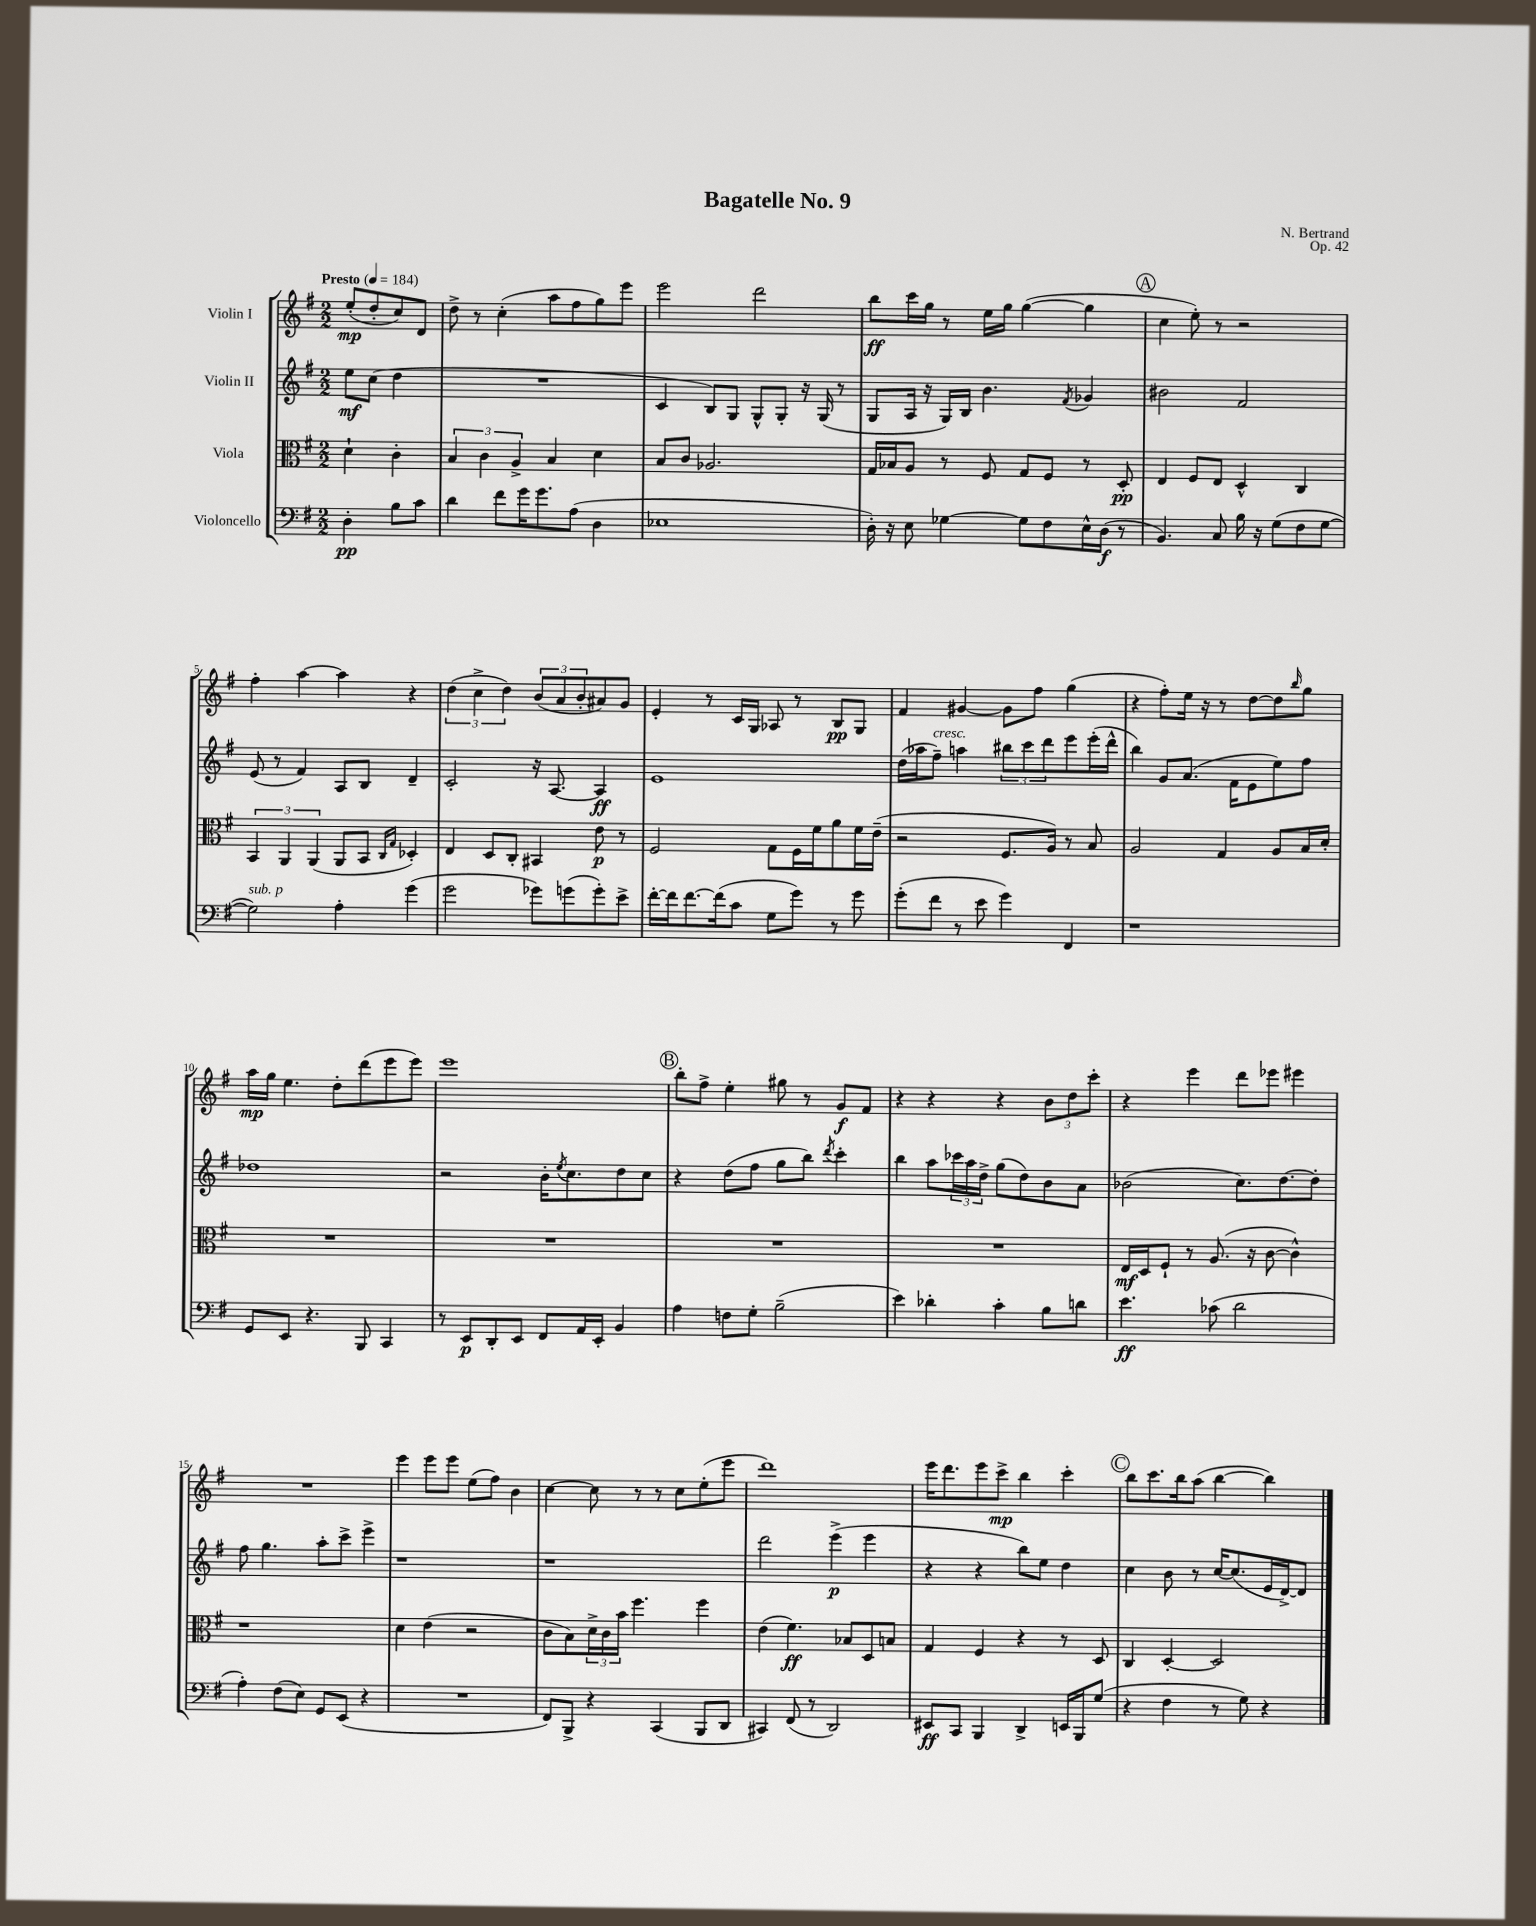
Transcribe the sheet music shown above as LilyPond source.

\header { title = "Bagatelle No. 9" composer = "N. Bertrand" opus = "Op. 42" }
<<
\new StaffGroup <<
\new Staff = "s0" \with { instrumentName = "Violin I" } {
    \clef treble \key g \major \numericTimeSignature \time 2/2 \partial 2 \tempo "Presto" 4 = 184
    e''8-.\mp( d''8-. c''8) d'8 |
    d''8-> r8 c''4-.( a''8 fis''8 g''8) e'''8 |
    e'''2 d'''2 |
    b''8\ff c'''16 g''16 r8 e''16 g''16 g''4~( g''4 |
    \mark \markup { \circle "A" } c''4 e''8-.) r8 r2 |
    fis''4-. a''4~ a''4 r4 |
    \tuplet 3/2 { d''4( c''4-> d''4) } \tuplet 3/2 { b'8( a'8 b'8-. } ais'8) g'8 |
    e'4-. r8 c'16 g16 aes8 r8 b8\pp g8 |
    fis'4 gis'4~ gis'8 fis''8 g''4( |
    r4 fis''8-.) e''16 r16 r8 d''8~ d''8 \grace { b''16 } g''8 |
    a''16\mp g''16 e''4. d''8-. d'''8( e'''8 e'''8) |
    e'''1 |
    \mark \markup { \circle "B" } b''8-. fis''8-> e''4-. gis''8 r8 g'8\f fis'8 |
    r4 r4 r4 \tuplet 3/2 { b'8 d''8 c'''8-. } |
    r4 e'''4 d'''8 ees'''8 eis'''4 |
    R1 |
    e'''4 e'''8 e'''8 e''8( fis''8) b'4 |
    c''4~ c''8 r8 r8 c''8 e''8-.( e'''8 |
    d'''1) |
    e'''16 d'''8. e'''8 c'''8->\mp b''4 c'''4-. |
    \mark \markup { \circle "C" } b''8 c'''8. b''16 a''8( b''4~ b''4) \bar "|." |
}
\new Staff = "s1" \with { instrumentName = "Violin II" } {
    \clef treble \key g \major \numericTimeSignature \time 2/2 \partial 2
    e''8\mf c''8( d''4 |
    R1 |
    c'4 b8) g8 g8-^ g8-. r16 g16( r8 |
    g8 a16 r16 g16) b16 b'4. \acciaccatura { fis'8 } ges'4 |
    \mark \markup { \circle "A" } bis'2 fis'2 |
    e'8( r8 fis'4) a8 b8 d'4-- |
    c'2-. r16 a8.~ a4\ff |
    e'1 |
    d''16( aes''16 fis''8--^\markup { \italic "cresc." }) a''4 \tuplet 3/2 { bis''8 c'''8 d'''8 } e'''8 e'''16-.( d'''16-^ |
    b''4) g'8 a'8.( fis'16 e'8 e''8) fis''8 |
    des''1 |
    r2 b'16-. \acciaccatura { e''8 } c''8. d''8 c''8 |
    \mark \markup { \circle "B" } r4 d''8( fis''8 g''8 b''8) \acciaccatura { d'''8 } c'''4-. |
    b''4 a''8 \tuplet 3/2 { ces'''16 a''16 d''16-> } g''8( d''8) b'8 a'8 |
    bes'2( c''8.) d''8.~ d''8-. |
    fis''8 g''4. a''8-. c'''8-> e'''4-> |
    r1 |
    r1 |
    d'''2 e'''4->\p( e'''4 |
    r4 r4 b''8) e''8 d''4 |
    \mark \markup { \circle "C" } c''4 b'8 r8 c''16~ c''8.( e'16 d'16~->) d'8 \bar "|." |
}
\new Staff = "s2" \with { instrumentName = "Viola" } {
    \clef alto \key g \major \numericTimeSignature \time 2/2 \partial 2
    d'4-! c'4-. |
    \tuplet 3/2 { b4 c'4 a4-> } b4 d'4 |
    b8 c'8 aes2. |
    g16 bes16 a8 r8 fis8 g8 fis8 r8 d8-.\pp |
    \mark \markup { \circle "A" } e4 fis8 e8 d4-^ c4 |
    \tuplet 3/2 { b,4 a,4 a,4( } a,8 b,8 \grace { c16 g16 } des4-.) |
    e4 d8 c8-. bis,4 e'8\p r8 |
    fis2 g8 fis16 fis'16 a'8 fis'16 e'16--( |
    r2 fis8. a16) r8 b8 |
    a2 g4 a8 b16 d'16-. |
    R1 |
    R1 |
    \mark \markup { \circle "B" } R1 |
    R1 |
    e16\mf d16 fis8-! r8 a8.( r16 c'8~ c'4-^) |
    r1 |
    d'4 e'4( r2 |
    c'8 b8) \tuplet 3/2 { d'16-> c'16 b'16 } fis''4. fis''4 |
    e'4( fis'4.\ff) bes8 d8 b8 |
    g4 fis4 r4 r8 d8 |
    \mark \markup { \circle "C" } c4 d4~-. d2 \bar "|." |
}
\new Staff = "s3" \with { instrumentName = "Violoncello" } {
    \clef bass \key g \major \numericTimeSignature \time 2/2 \partial 2
    d4-.\pp b8 c'8 |
    d'4 fis'8 g'16 g'8. a8( d4 |
    ees1 |
    d16-.) r16 e8 ges4~ ges8 fis8 e16-^ d16\f( r8 |
    \mark \markup { \circle "A" } b,4.) c8 b16 r16 g8( fis8 g8~ |
    g2^\markup { \italic "sub. p" }) a4-. g'4( |
    g'2 ges'8) g'8( g'8-.) e'8-> |
    fis'16~-. fis'16 fis'8.~ fis'16( c'8 g8 g'8) r8 g'8 |
    g'8-.( fis'8 r8 e'8 g'4) fis,4 |
    r1 |
    g,8 e,8 r4. b,,8 c,4 |
    r8 e,8\p d,8-. e,8 fis,8 a,16 e,16-. b,4 |
    \mark \markup { \circle "B" } a4 f8 g8-. b2--( |
    e'4) des'4-. c'4-. b8 d'8 |
    e'4.\ff ces'8( d'2 |
    a4-.) fis8( e8) g,8 e,8( r4 |
    R1 |
    fis,8) b,,8-> r4 c,4( b,,8 d,8 |
    cis,4) fis,8( r8 d,2) |
    eis,8\ff c,8 b,,4 d,4-> e,16 b,,16 g8( |
    \mark \markup { \circle "C" } r4 fis4 r8 g8) r4 \bar "|." |
}
>>
>>
